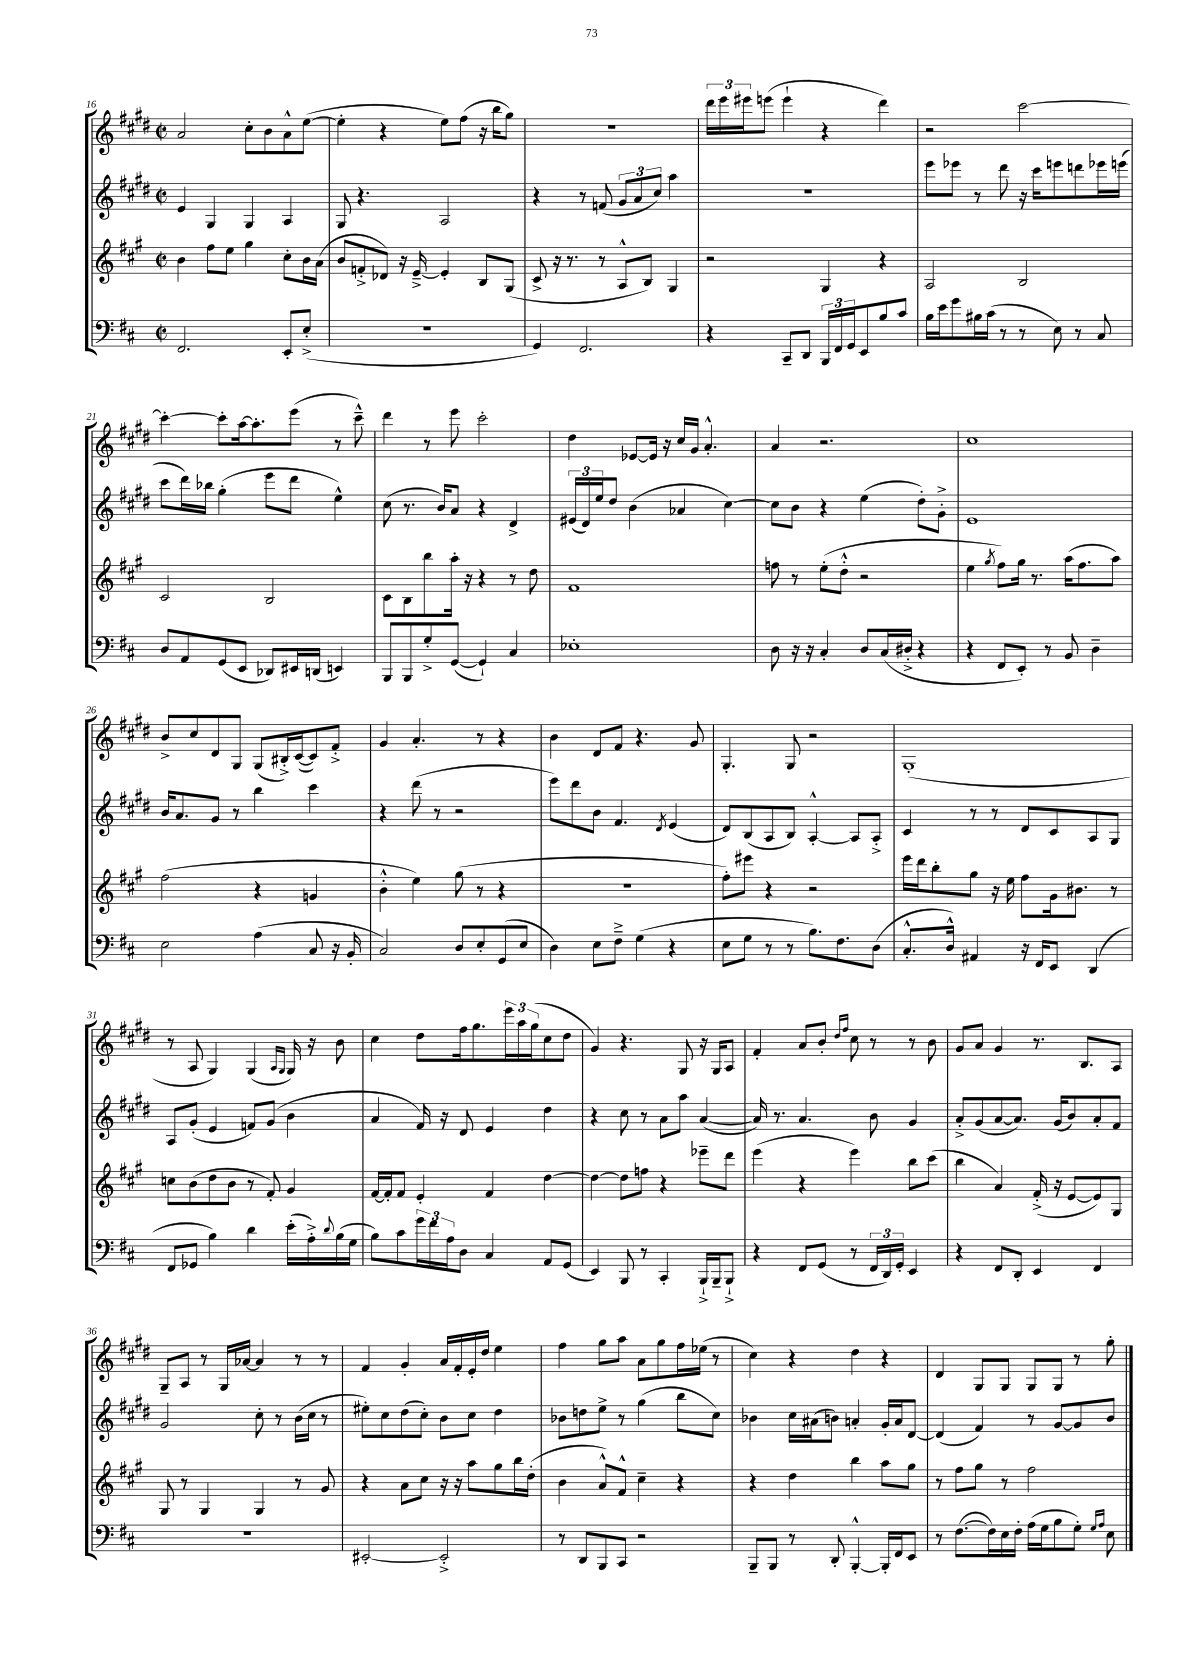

**kern	**kern	**kern	**kern
*part4	*part3	*part2	*part1
*staff4	*staff3	*staff2	*staff1
*clefF4	*clefG2	*clefG2	*clefG2
*k[f#c#]	*k[f#c#g#]	*k[f#c#g#d#]	*k[f#c#g#d#]
*M2/2	*M2/2	*M2/2	*M2/2
*met(c|)	*met(c|)	*met(c|)	*met(c|)
=16	=16	=16	=16
2.FF#/	4b\	4e/	2a/
.	8ff#\L	4G#/	.
.	8ee\J	.	.
.	4gg#\	4G#/	8cc#'\L
.	.	.	8b\
8EE'/L	8cc#'\L	4A/	8a^^\
(8E'^/J	16b\L	.	([8ee\J
.	(16a\JJ	.	.
=17	=17	=17	=17
1r	8b/L	8G#/	4ee'\]
.	8fn'^/	4.r	.
.	8d-X/J)	.	4r
.	16r	.	.
.	[16e~^/	.	.
.	4e'/]	2A/	8ee\L)
.	.	.	(8ff#\J
.	8B/L	.	16r
.	.	.	16bb\KL
.	(8G#/J	.	8gg#\J)
=18	=18	=18	=18
4GG/)	8c#^/	4r	1r
.	16r	.	.
.	8.r	.	.
2.FF#/	.	8r	.
.	8r	(8fn/	.
.	8A^^/L	12g#/L	.
.	.	12a/	.
.	8B/J)	.	.
.	.	12cc#/J)	.
.	4G#/	4aa\	.
=19	=19	=19	=19
4r	2r	1r	24ddd#\LL
.	.	.	24eee\
.	.	.	24eee#X\J
.	.	.	(8eeen\J
8CC#~/L	.	.	4eee`\
8DD/J	.	.	.
24BBB/LL	4G#/	.	4r
24FF#/	.	.	.
24GG/J	.	.	.
8EE/	.	.	.
8B/	4r	.	4ddd#\)
8c#/J	.	.	.
=20	=20	=20	=20
16B\LL	2A/	8eee\L	2r
16e\J	.	.	.
8g\	.	8eee-X\J	.
16B#X\L	.	8r	.
(16c#\JJ	.	.	.
8r	.	8ddd#\	.
8r	2B/	16r	[2ccc#\
.	.	16ccc#\KL	.
8E\)	.	8eeen\	.
8r	.	8dddn\	.
8C#/	.	16eee-X\L	.
.	.	(16eeen\JJ	.
!!LO:LB:g=z
=21	=21	=21	=21
8D/L	2c#/	8ccc#\L	4ccc#'\_
8AA/	.	16ddd#\L)	.
.	.	16bb-X\JJ	.
(8GG/	.	(4gg#'\	8ccc#'\L]
8EE/J	.	.	[16aa\k
.	.	.	8.aa'\]
8DD-X/L)	2B/	8eee\L	.
16EE#X/L	.	8ddd#\J	(8eee\J
(16DDn/JJ	.	.	.
4EEn/)	.	4ee^^\)	8r
.	.	.	8ccc#~^^\)
=22	=22	=22	=22
8BBB/L	8c#\L	(8cc#\	4ddd#\
8BBB/	8B\	8.r	.
8G'^/	8bb\	.	8r
.	.	16b/KL)	.
([8GG/J	16aa'\Jk	8a/J	8eee\
.	16r	.	.
4GG`/])	4r	4r	2ccc#'\
4C#/	8r	4d#^/	.
.	8dd\	.	.
=23	=23	=23	=23
1E-X'	1f#	(24e#X/LL	4dd#\
.	.	24d#/)	.
.	.	24ee/J	.
.	.	8dd#/J	.
.	.	(4b\	[8e-X/L
.	.	.	16e-/Jk]
.	.	.	16r
.	.	4a-X/	16cc#/LL
.	.	.	16g#/JJ
.	.	.	4.a'^^/
.	.	[4cc#\)	.
=24	=24	=24	=24
8D\	8ffn\	8cc#\L]	4a/
16r	8r	8b\J	.
16r	.	.	.
4C#'/	(8ee'\L	4r	2.r
.	8dd'^^\J	.	.
8D/L	2r	(4ee\	.
(16C#/L	.	.	.
16D#X'^/JJ	.	.	.
4r	.	8dd#'\L)	.
.	.	8g#'^\J	.
=25	=25	=25	=25
4r	4ee\	1e	1cc#
.	8qgg#/	.	.
8FF#/L	8ff#\L)	.	.
8EE'/J)	16gg#\Jk	.	.
.	8.r	.	.
8r	.	.	.
8BB/	(16aa\KL	.	.
.	8.ff#\	.	.
4D~\	.	.	.
.	8aa\J)	.	.
!!LO:LB:g=z
=26	=26	=26	=26
2E\	(2ff#\	16b/KL	8b^/L
.	.	8.a/	.
.	.	.	8cc#/
.	.	8g#/J	8d#/
.	.	8r	8G#/J
(4A\	4r	4bb\	(8G#/L
.	.	.	16B#X'^/L)
.	.	.	([16c#/J
8C#/	4gn/	4ccc#\	8c#/])
16r	.	.	8f#'^/J
16BB'/	.	.	.
=27	=27	=27	=27
2C#/)	4b'^^\	4r	4g#/
.	4ee\)	(8ddd#\	4.a'/
.	.	8r	.
8D/L	(8gg#\	2r	.
8E'/	8r	.	8r
(8GG/	4r	.	4r
8E/J	.	.	.
=28	=28	=28	=28
4D\)	1r	8eee\L)	4b\
.	.	8ddd#\	.
8E\L	.	8b\J	8d#/L
8F#~^\J	.	4.f#/	8f#/J
(4G\	.	.	4.r
.	.	8qd#/	.
4r	.	(4e/	.
.	.	.	8g#/
=29	=29	=29	=29
8E\L	8ff#'\L)	8d#/L)	4.G#'/
8G\J	8eee#X\J	(8B/	.
8r	4r	8A/	.
8r	.	8B/J)	8G#/
8.B\L)	2r	[4A'^^/	2r
8.F#\	.	.	.
.	.	8A/L]	.
(8D\J	.	8A'^/J	.
=30	=30	=30	=30
8.C#'^^/L	16eee\LL	4c#/	(1G#'
.	16ddd\J	.	.
.	8bb'\	.	.
16D^^/Jk)	.	.	.
4AA#X/	8gg#\J	8r	.
.	16r	8r	.
.	16ee\	.	.
16r	8ff#\L	8d#/L	.
16FF#/KL	.	.	.
8EE/J	16g#\k	8c#/	.
.	8.b#X\J	.	.
(4DD/	.	8A/	.
.	8r	8G#/J	.
!!LO:LB:g=z
=31	=31	=31	=31
8FF#/L	8ccn\L	8A/L	8r
8GG-X/J	(8b\	(8g#'/J	8A/
4B\)	8dd\	4e/	4G#/)
.	8b\J	.	.
4d\	8r	8fn/L)	(4G#/
.	8f#'/)	(8g#/J	.
.	.	.	16qqA/LL
.	.	.	16qqG#/JJ
(16e'\LL	4g#/	4b\	16G#/)
16A'^\)	.	.	16r
8qqd/	.	.	.
(16B\	.	.	8b\
16G\JJ	.	.	.
=32	=32	=32	=32
8B\L)	[16f#/LL	4a/	4cc#\
.	16f#'/J]	.	.
8c#\	8f#/J	.	.
24g\L	4e'/	16f#/)	8dd#\L
24f#\	.	.	.
.	.	16r	.
24A\J	.	.	.
8D\J	.	8d#/	16ff#\k
.	.	.	8.gg#\
4C#/	4f#/	4e/	.
.	.	.	24eee\L
.	.	.	24aa\
.	.	.	(24gg#\J
8AA/L	[4dd\	4dd#\	8cc#\
(8GG/J	.	.	8dd#\J
=33	=33	=33	=33
4EE/)	4dd\_	4r	4g#/)
8BBB/	8dd\L]	8cc#\	4.r
8r	8ffn\J	8r	.
4CC#'/	4r	8a\L	.
.	.	8aa\J	8G#/
16BBB`^/LL	8eee-X~\L	([4a/	16r
16BBB~/J	.	.	16G#/KL
8BBB`^/J	8ddd\J	.	8A/J
=34	=34	=34	=34
4r	(4eee\	16a/])	4f#'/
.	.	8.r	.
8FF#/L	4r	4.a/	8a/L
(8GG/J	.	.	8b'/J
.	.	.	16qqdd#/LL
.	.	.	16qqff#/JJ
8r	4eee\)	.	8cc#\
24FF#/LL	.	8b\	8r
24DD/)	.	.	.
24GG'/JJ	.	.	.
4EE/	8bb\L	4g#/	8r
.	(8ccc#\J	.	8b\
=35	=35	=35	=35
4r	4bb\	8a'^/L	8g#/L
.	.	(8g#/	8a/J
8FF#/L	4a/)	[8a/	4g#/
8DD'/J	.	8.a/J])	.
4EE/	(16f#'^/	.	8.r
.	16r	(16g#/KL	.
.	[8e/L	8b/)	.
.	.	.	8.B/L
4FF#/	8e/])	8a'/	.
.	8G#/J	8f#/J	8A/J
!!LO:LB:g=z
=36	=36	=36	=36
1r	8G#/	2g#/	8G#~/L
.	8r	.	8A/J
.	4G#/	.	8r
.	.	.	16G#/LL
.	.	.	[16a-X/JJ
.	4G#/	8cc#'\	4a-/]
.	.	8r	.
.	8r	(16b\LL	8r
.	.	16cc#\JJ	.
.	8g#/	8r	8r
=37	=37	=37	=37
[2EE#X'/	4r	8ee#X'\L)	4f#/
.	.	8cc#\	.
.	8a\L	(8dd#\	4g#'/
.	8cc#\J	8cc#'\J)	.
2EE#'^/]	16r	8b\L	16a/LL
.	16r	.	16f#'/
.	8aa\L	8cc#\J	16e'/
.	.	.	16dd#/JJ
.	8gg#\	4dd#\	4ee\
.	16bb\L	.	.
.	(16dd'\JJ	.	.
=38	=38	=38	=38
8r	4b\	8b-X\L	4ff#\
8DD/L	.	8ddn\	.
8BBB/	8a^^/L)	8ee^\J	8gg#\L
8CC#/J	8f#^^/J	8r	8aa\J
2r	4cc#~\	(4gg#\	8a\L
.	.	.	8gg#\
.	4r	8bb\L	16ff#\L
.	.	.	(16ee-X\JJ
.	.	8cc#\J)	8r
=39	=39	=39	=39
8BBB~/L	4r	4b-X\	4cc#\)
8BBB/J	.	.	.
8r	4dd\	16cc#\LL	4r
.	.	(16a#X\J	.
8DD'/	.	8bn\J)	.
[4BBB'^^/	4bb\	4an'/	4dd#\
16BBB'/LL]	8aa\L	16g#'/LL	4r
16FF#/J	.	16a/J	.
8EE/J	8gg#\J	[8d#/J	.
=40	=40	=40	=40
8r	8r	(4d#/]	4d#/
([8.F#\L	8ff#\L	.	.
.	8gg#\J	4f#/)	8G#/L
16F#\L])	.	.	.
16E\	8r	.	8G#/J
16F#'\JJ	.	.	.
(16A\LL	2ff#\	8r	8G#/L
16G\J	.	.	.
8B\	.	[8g#/L	8G#/J
8G'\J)	.	8g#/]	8r
16qqG/LL	.	.	.
16qqA/JJ	.	.	.
8E\	.	8b/J	8gg#'\
==	==	==	==
*-	*-	*-	*-
